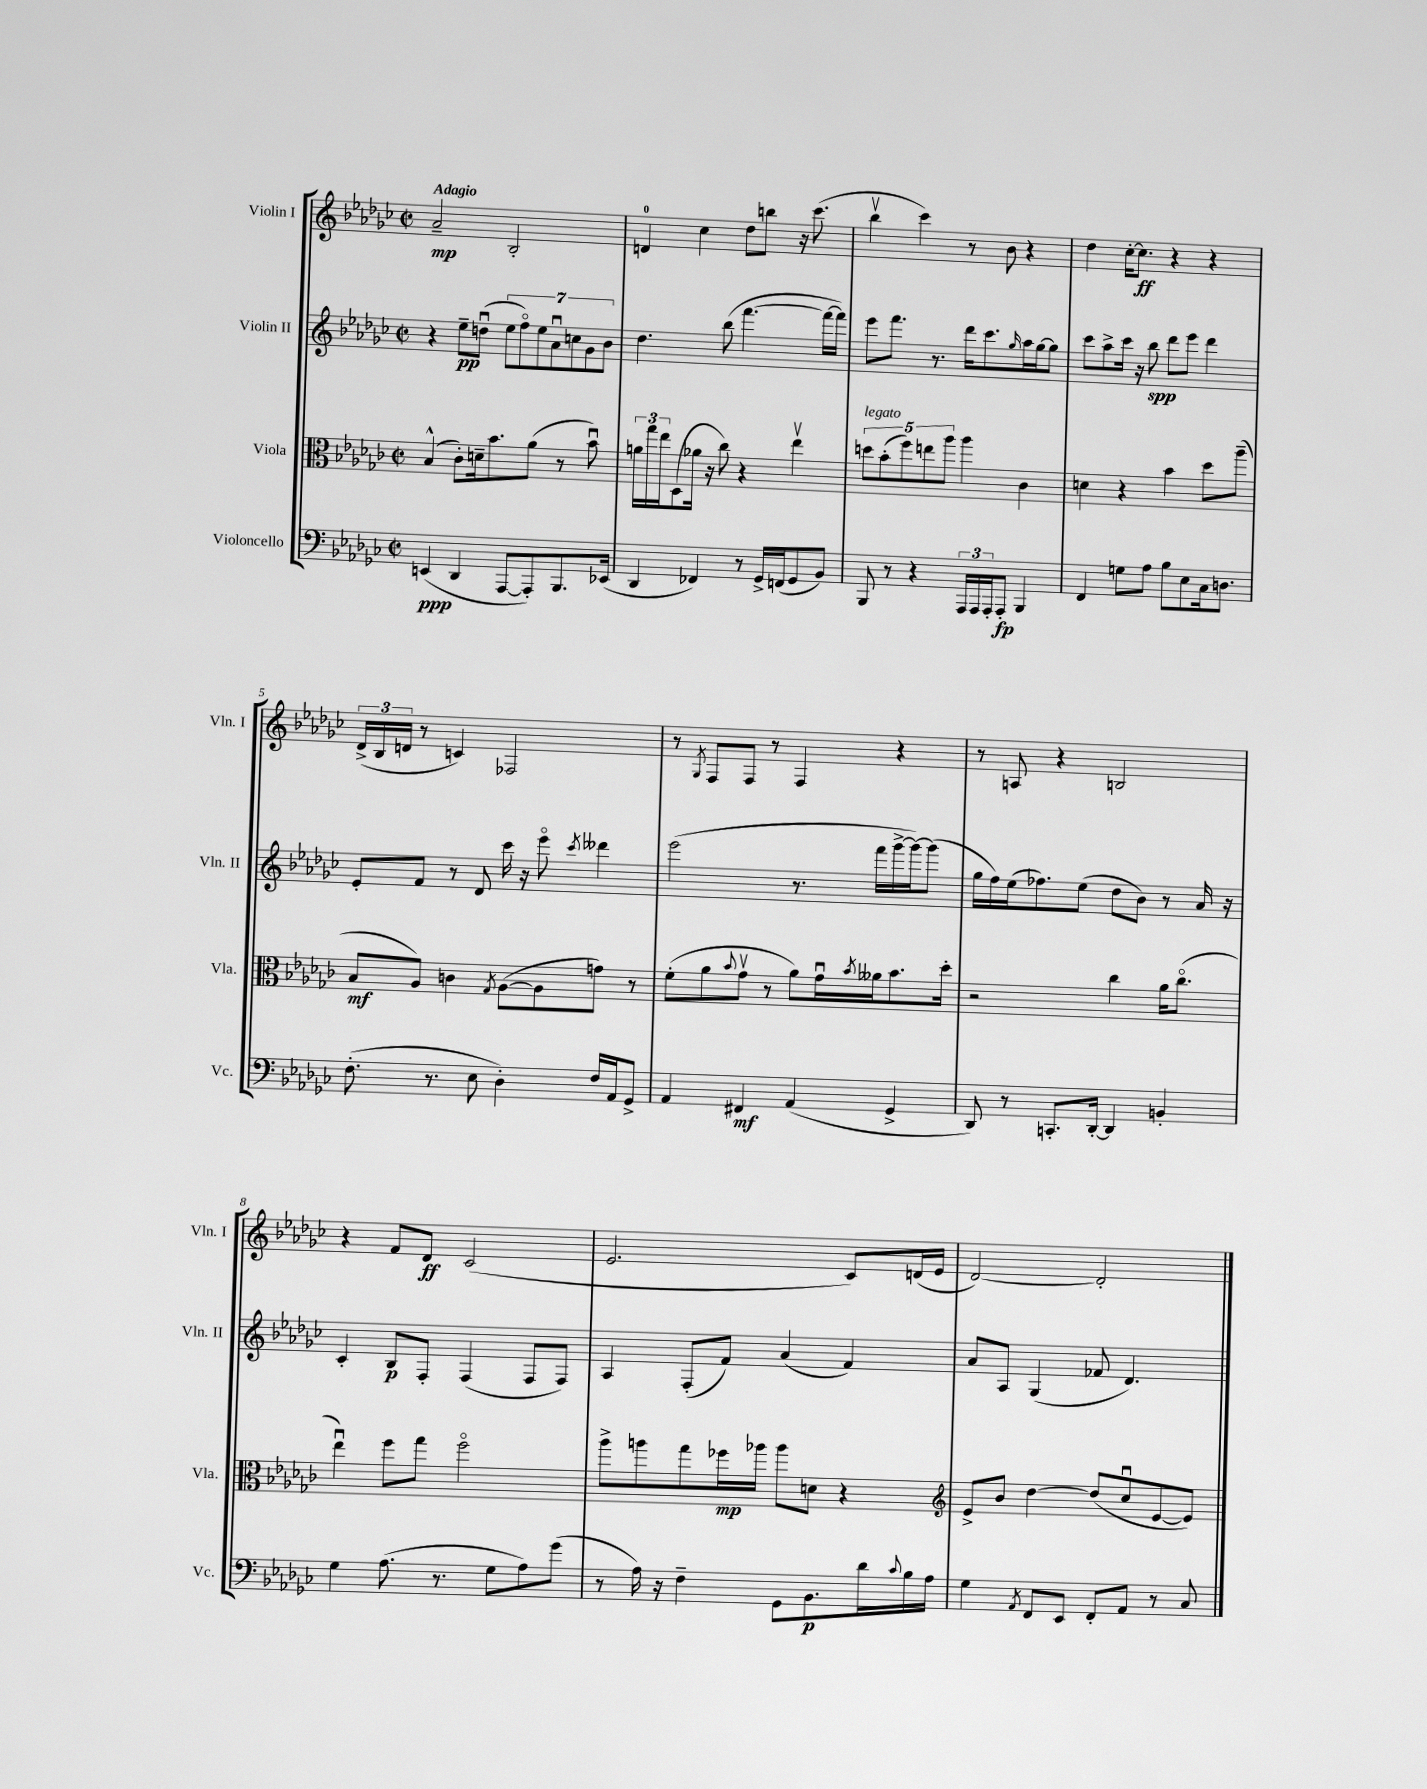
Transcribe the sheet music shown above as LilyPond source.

<<
\new StaffGroup <<
\new Staff = "s0" \with { instrumentName = "Violin I" shortInstrumentName = "Vln. I" } {
    \clef treble \key ges \major \defaultTimeSignature \time 2/2 \tempo "Adagio"
    aes'2--\mp bes2-. |
    d'4-0 ces''4 des''8 b''8 r16 ces'''8.( |
    bes''4\upbow ces'''4) r8 bes'8 r4 |
    des''4 ces''16~-. ces''8.\ff r4 r4 |
    \tuplet 3/2 { des'16->( bes16 d'16 } r8 c'4) fes2 |
    r8 \acciaccatura { ges8 } f8 f8 r8 f4 r4 |
    r8 a8 r4 b2 |
    r4 f'8 des'8\ff ces'2( |
    ees'2. ces'8) d'16( ees'16 |
    des'2~) des'2-. \bar "|." |
}
\new Staff = "s1" \with { instrumentName = "Violin II" shortInstrumentName = "Vln. II" } {
    \clef treble \key ges \major \defaultTimeSignature \time 2/2
    r4 ees''8--\pp d''8\downbow( \tuplet 7/4 { ees''8 f''8\flageolet) ees''8 aes'8\downbow c''8 ges'8 bes'8 } |
    des''4. bes''8( f'''4.~ f'''16~ f'''16) |
    ees'''8 f'''8. r8. des'''16 ces'''8. \grace { ges''16 } aes''16 ges''16~ ges''8 |
    ces'''8 aes''8-> ces'''16 r16 bes''8\spp des'''8 ees'''8 des'''4 |
    ees'8-. f'8 r8 des'8 ces'''16 r16 ees'''8\flageolet \acciaccatura { ces'''8 } deses'''4 |
    ees'''2( r8. f'''16 ges'''16~-> ges'''16~) ges'''8( |
    ges''16 f''16) ees''16( fes''8.) ees''8( des''8 bes'8) r8 aes'16 r16 |
    ces'4-. bes8\p f8-. f4( f8 f8) |
    aes4 f8-.( f'8) aes'4( f'4) |
    aes'8 aes8 ges4( fes'8 des'4.) \bar "|." |
}
\new Staff = "s2" \with { instrumentName = "Viola" shortInstrumentName = "Vla." } {
    \clef alto \key ges \major \defaultTimeSignature \time 2/2
    bes4-^( ces'8-.) d'16-- bes'8. aes'8( r8 bes'8\downbow) |
    \tuplet 3/2 { a'16 ges''16 ees''16 } des8( aes'16 r16 ces''8) r4 ees''4\upbow |
    \tuplet 5/4 { d''8^\markup { \italic "legato" } bes'8-.( f''8) e''8 aes''8 } aes''4 ces'4 |
    d'4 r4 bes'4 des''8 aes''8--( |
    bes8\mf aes8) c'4 \acciaccatura { ges8 } aes8~( aes8 g'8) r8 |
    f'8-.( aes'8 \appoggiatura { bes'8 } ges'8\upbow r8 aes'8) ges'16\downbow \acciaccatura { bes'8 } aeses'16 bes'8. des''16-. |
    r2 ces''4 aes'16 ces''8.\flageolet( |
    ees''4\downbow) f''8 ges''8 f''2\flageolet |
    aes''8-> a''8 ges''8 fes''16\mp aes''16 aes''8 d'8 r4 |
    \clef treble ees'8-> bes'8 des''4~ des''8( ces''8\downbow ees'8~ ees'8) \bar "|." |
}
\new Staff = "s3" \with { instrumentName = "Violoncello" shortInstrumentName = "Vc." } {
    \clef bass \key ges \major \defaultTimeSignature \time 2/2
    e,4\ppp( des,4 aes,,8~ aes,,8-.) bes,,8. ees,16( |
    des,4 fes,4) r8 ges,16-> f,16( ges,8 bes,8) |
    bes,,8 r8 r4 \tuplet 3/2 { aes,,16 aes,,16 aes,,16-. } aes,,8-.\fp bes,,4 |
    f,4 g8 aes8 bes8 ees8 ces16 d8. |
    f8.-.( r8. ees8 des4-.) f16 aes,16 ges,8-> |
    aes,4 fis,4\mf aes,4( ges,4-> |
    des,8) r8 c,8.-. des,16~-. des,4 b,4-. |
    ges4 aes8.( r8. ges8 aes8) ges'8( |
    r8 aes16) r16 f4-- ges,8 bes,8.\p des'16 \appoggiatura { ces'8 } bes16 aes16 |
    ges4 \acciaccatura { aes,8 } f,8 ees,8 f,8-. aes,8 r8 ces8 \bar "|." |
}
>>
>>
